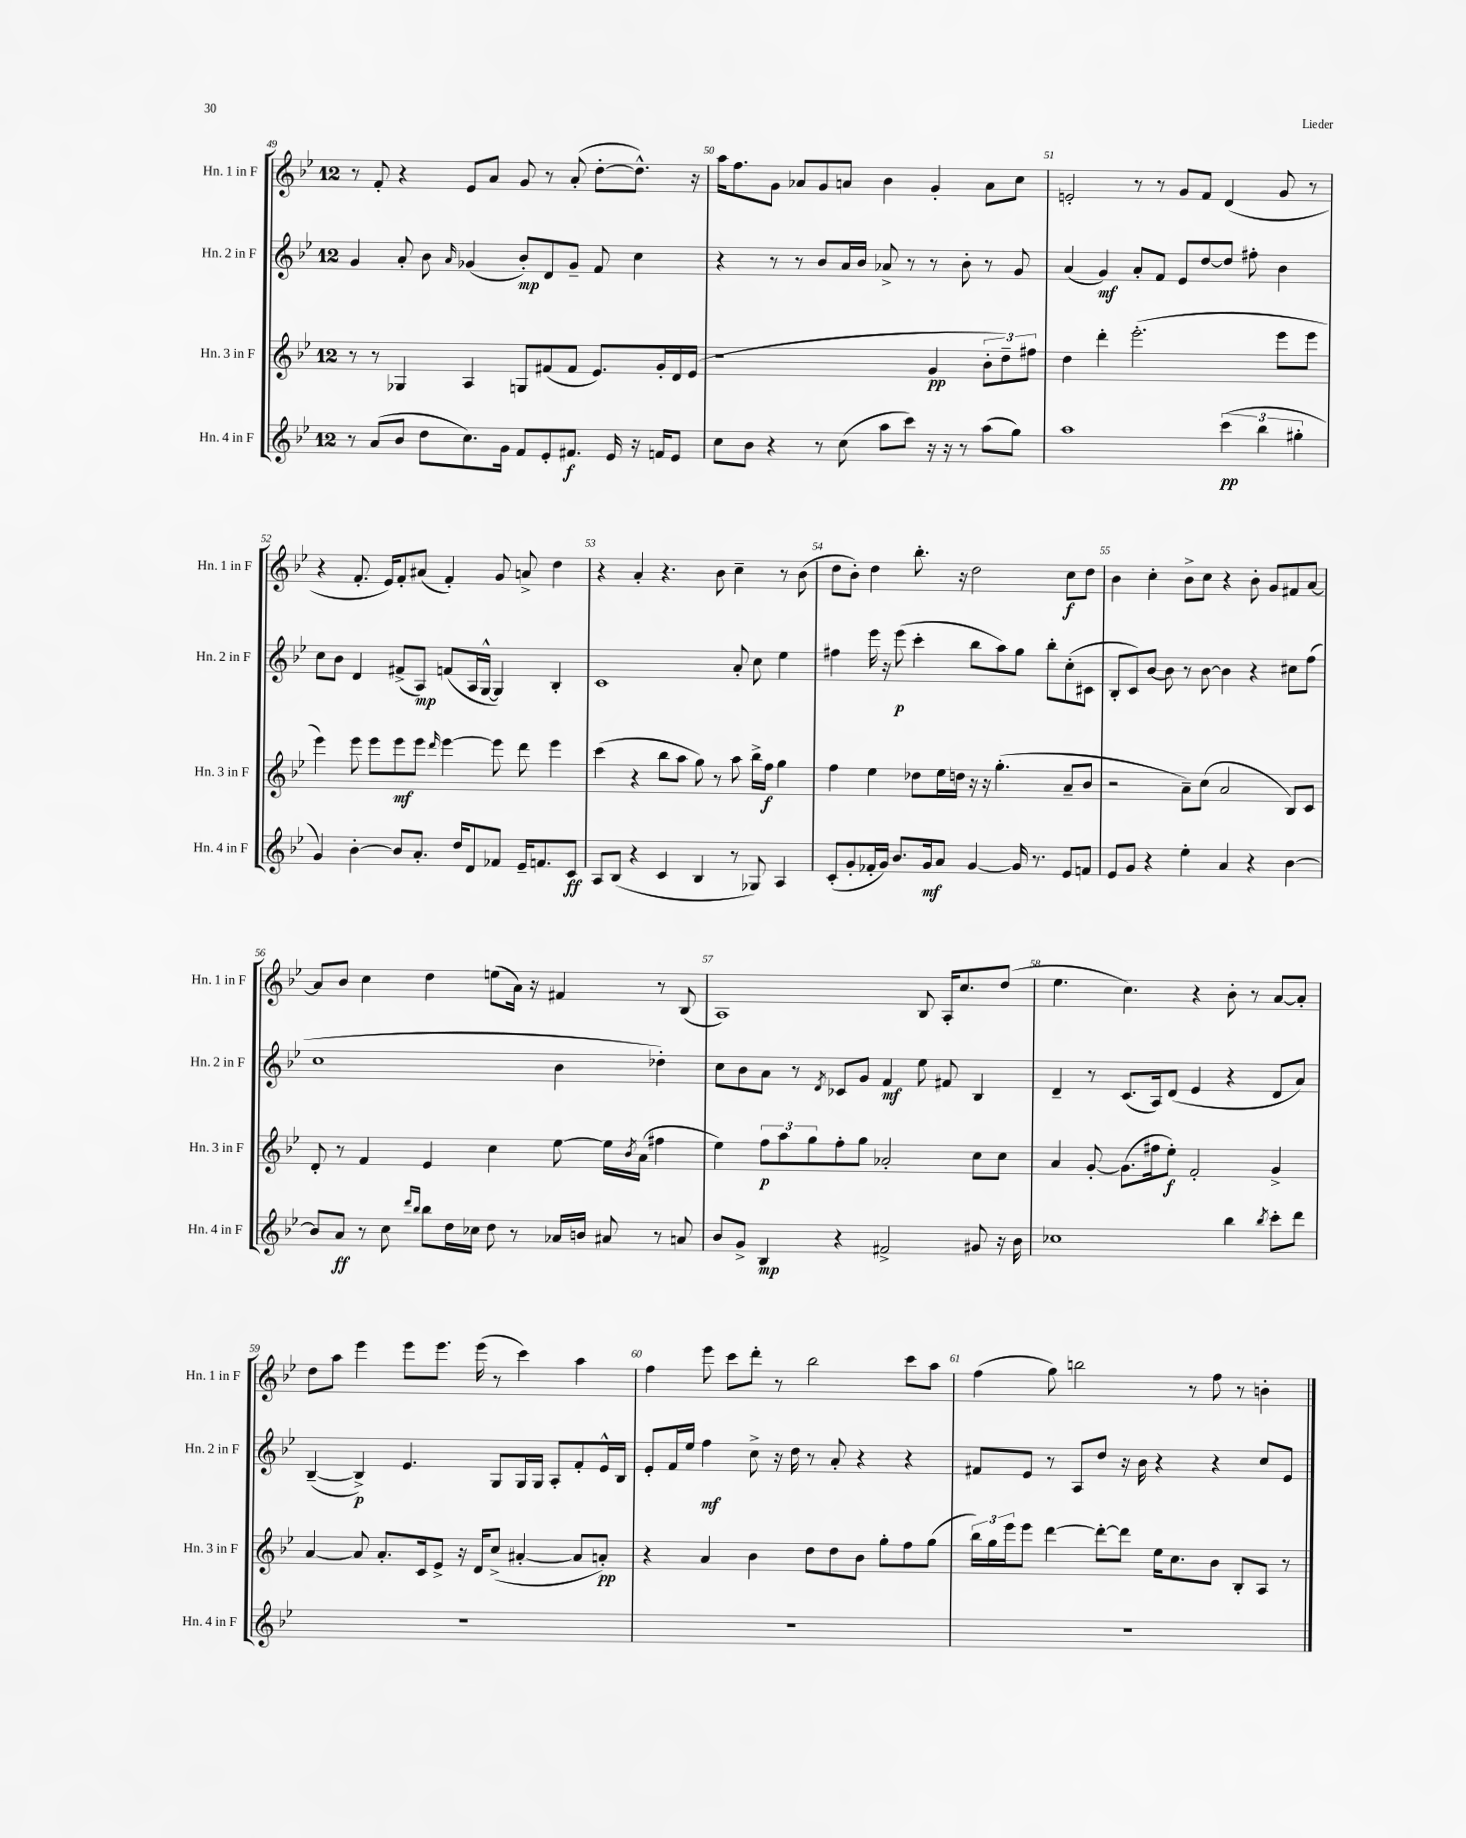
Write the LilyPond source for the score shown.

<<
\new StaffGroup <<
\new Staff = "s0" \with { instrumentName = "Hn. 1 in F" shortInstrumentName = "Hn. 1 in F" } {
    \clef treble \key bes \major \once \override Staff.TimeSignature.style = #'single-digit \time 12/8
    r8 f'8-. r4 ees'8 a'8 g'8 r8 a'8-.( d''8~-. d''8.-^) r16 |
    a''16 f''8. g'8 aes'8 g'8 a'8 bes'4 g'4-. a'8 c''8 |
    e'2-. r8 r8 g'8 f'8 d'4( g'8 r8 |
    r4 f'8.-. ees'16) f'8-. ais'8( f'4-.) g'8 a'8-> d''4 |
    r4 a'4-. r4. bes'8 c''4-- r8 bes'8( |
    d''8 bes'8-.) d''4 bes''8.-. r16 d''2 c''8\f d''8 |
    bes'4 c''4-. bes'8-> c''8 r4 bes'8-. g'8 fis'8 a'8~ |
    a'8 bes'8 c''4 d''4 e''8( a'16) r16 fis'4 r8 bes8( |
    a1) bes8 a16-. c''8. d''8( |
    ees''4. c''4.) r4 bes'8-. r8 a'8~ a'8-. |
    d''8 a''8 ees'''4 ees'''8 ees'''8. ees'''16( r8 c'''4) a''4 |
    f''4 ees'''8 c'''8 d'''8-. r8 bes''2 c'''8 a''8 |
    f''4( g''8) b''2 r8 f''8 r8 b'4-. \bar "|." |
}
\new Staff = "s1" \with { instrumentName = "Hn. 2 in F" shortInstrumentName = "Hn. 2 in F" } {
    \clef treble \key bes \major \once \override Staff.TimeSignature.style = #'single-digit \time 12/8
    g'4 a'8-. bes'8 \grace { a'16 } ges'4( bes'8-.\mp) d'8 ges'8-- f'8 c''4 |
    r4 r8 r8 bes'8 a'16 bes'16 aes'8-> r8 r8 bes'8-. r8 g'8 |
    a'4( g'4\mf) a'8-. f'8 ees'8 d''8~ d''8 fis''8-. bes'4 |
    c''8 bes'8 d'4 fis'8->( a8\mp) f'8( a16 g16~-^ g4) bes4-. |
    c'1 a'8-. c''8 ees''4 |
    fis''4 ees'''16 r16 ees'''8\p( c'''4-. bes''8 a''8) g''8 bes''8-. c''8-.( cis'8 |
    bes8-. c'8) bes'8~ bes'8 r8 bes'8~ bes'4 r4 cis''8 f''8( |
    c''1 bes'4 des''4-.) |
    c''8 bes'8 a'8 r8 \acciaccatura { d'8 } ces'8 g'8 f'4\mf ees''8 fis'8 bes4 |
    d'4-- r8 c'8.( a16) d'8( ees'4 r4 d'8 a'8) |
    bes4~--( bes4->\p) ees'4. g8 g16 g16 a8-. f'8-. ees'16-^ bes16 |
    ees'8-. f'16 ees''16 f''4\mf c''8-> r16 d''16 r8 a'8-. r4 r4 |
    fis'8 ees'8 r8 a8 d''8 r16 bes'16 r4 r4 c''8 ees'8 \bar "|." |
}
\new Staff = "s2" \with { instrumentName = "Hn. 3 in F" shortInstrumentName = "Hn. 3 in F" } {
    \clef treble \key bes \major \once \override Staff.TimeSignature.style = #'single-digit \time 12/8
    r8 r8 ges4 a4 g8 fis'8( fis'8 ees'8.) g'16-. d'16 ees'16( |
    r1 g'4\pp \tuplet 3/2 { bes'8-. d''8--) fis''8 } |
    d''4 d'''4-. ees'''2.-.( ees'''8 ees'''8 |
    ees'''4) ees'''8 ees'''8 ees'''8\mf ees'''8 \grace { d'''16 } ees'''4~ ees'''8 d'''8 ees'''4 |
    c'''4( r4 bes''8 a''8 g''8) r8 a''8 bes''16-> f''16\f g''4 |
    f''4 ees''4 des''8 ees''16 d''16 r16 r16 g''4.-.( a'8-- bes'8 |
    r2 a'8--) c''8( a'2 bes8) c'8 |
    d'8-. r8 f'4 ees'4 c''4 ees''8~ ees''16 \acciaccatura { bes'8 } a'16( fis''4 |
    ees''4) \tuplet 3/2 { f''8\p a''8 g''8 } f''8-. g''8 aes'2-. c''8 c''8 |
    a'4 g'8~-. g'8.( fis''16 ees''8-.\f) f'2-. g'4-> |
    a'4~ a'8 a'8.-. c'16 ees'8-> r16 d'16 c''8->( ais'4~-. ais'8 a'8-.\pp) |
    r4 a'4 bes'4 d''8 d''8 bes'8 g''8-. f''8 g''8( |
    \tuplet 3/2 { bes''16) g''16 ees'''16 } ees'''8 d'''4~ d'''8~-. d'''8 ees''16 c''8. bes'8 bes8-. a8 r8 \bar "|." |
}
\new Staff = "s3" \with { instrumentName = "Hn. 4 in F" shortInstrumentName = "Hn. 4 in F" } {
    \clef treble \key bes \major \once \override Staff.TimeSignature.style = #'single-digit \time 12/8
    r8 a'8( bes'8 d''8 c''8.) g'16 f'8 ees'8-. fis'8.\f ees'16 r16 f'16 ees'8 |
    c''8 bes'8 r4 r8 c''8( a''8 c'''8) r16 r16 r8 a''8( g''8) |
    a''1 \tuplet 3/2 { c'''4\pp( bes''4 gis''4-. } |
    g'4) bes'4~-. bes'8 a'8.-. d''16 d'8 fes'8 ees'16-- f'8. c'8\ff |
    a8 bes8( r4 c'4 bes4 r8 ges8) a4 |
    c'8-.( g'8-. fes'16-. g'16) bes'8. g'16\mf a'8 g'4~ g'16 r8. ees'8 f'8 |
    ees'8 g'8 r4 ees''4-. a'4 r4 bes'4~ |
    bes'8 a'8\ff r8 c''8 \grace { d'''16 bes''16 } bes''8 d''16 ces''16 d''8 r8 aes'16 b'16 ais'8 r8 a'8 |
    bes'8 g'8-> bes4\mp r4 fis'2-> gis'8 r16 bes'16 |
    ces''1 bes''4 \acciaccatura { bes''8 } c'''8-. d'''8 |
    R1. |
    R1. |
    R1. \bar "|." |
}
>>
>>
\layout { \context { \Score currentBarNumber = #49 \override BarNumber.break-visibility = ##(#f #t #t) barNumberVisibility = #all-bar-numbers-visible } }
